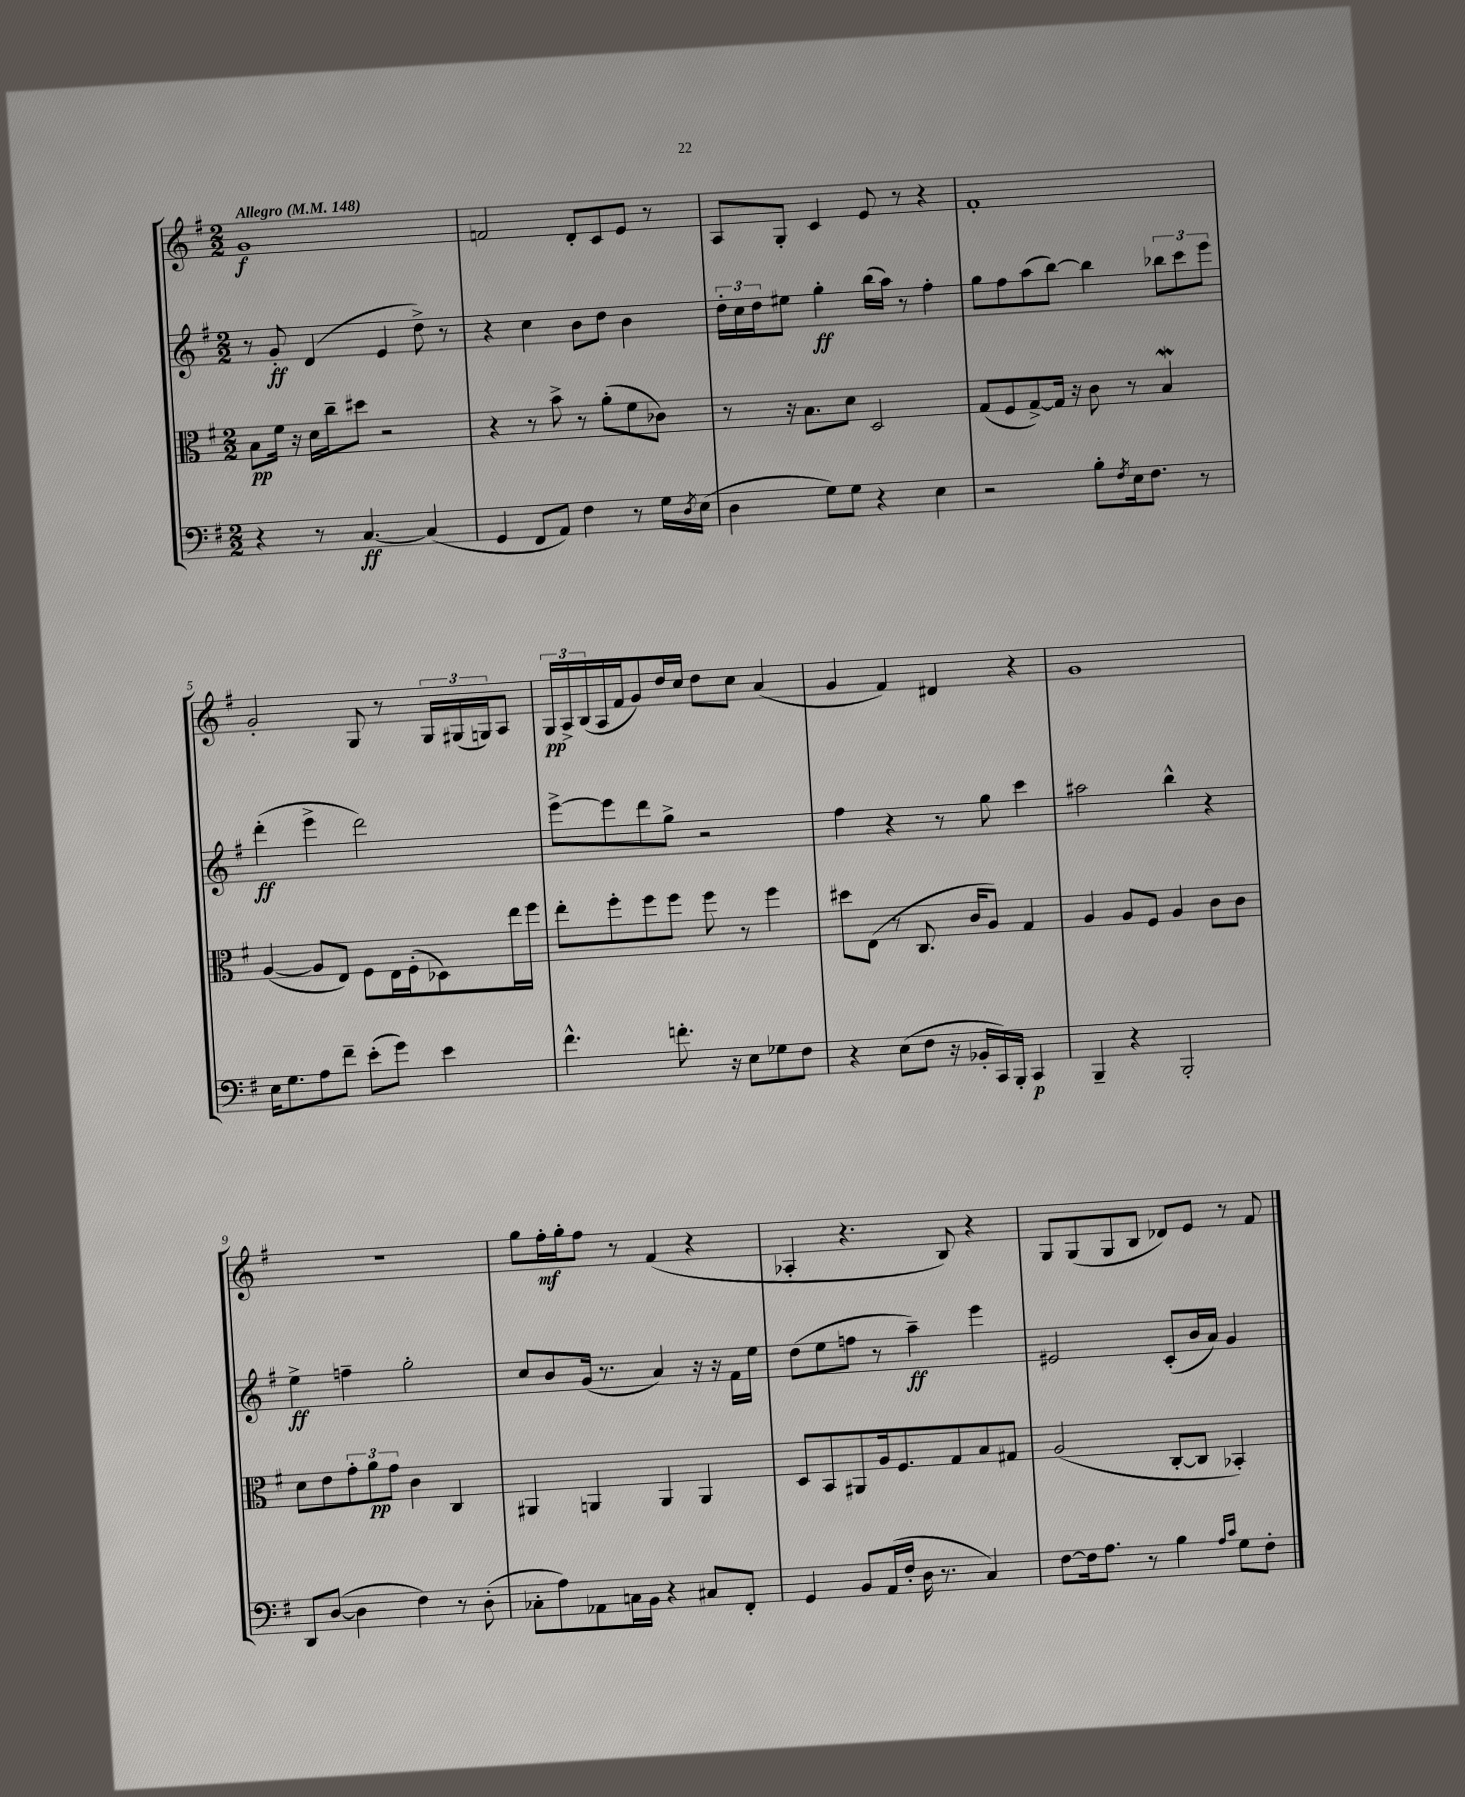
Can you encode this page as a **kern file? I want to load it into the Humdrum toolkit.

**kern	**kern	**kern	**kern
*staff4	*staff3	*staff2	*staff1
*clefF4	*clefC3	*clefG2	*clefG2
*k[f#]	*k[f#]	*k[f#]	*k[f#]
*M2/2	*M2/2	*M2/2	*M2/2
*MM148	*MM148	*MM148	*MM148
4r	8B	8r	1g
.	16f#	8g'	.
.	16r	.	.
8r	16d	(4d	.
.	16cc~	.	.
[4.C	8dd#	.	.
.	2r	4e	.
(4C]	.	8dd^)	.
.	.	8r	.
=	=	=	=
4GG	4r	4r	2f
8FF#	8r	4cc	.
8AA)	8b^	.	.
4F#	8r	8b	8d'
.	(8a'	8dd	8c
8r	8f#	4b	8e
16G	8c-)	.	8r
8qD	.	.	.
(16E	.	.	.
=	=	=	=
4D	8r	24dd'	8A
.	.	24cc	.
.	.	24dd	.
.	16r	8ee#	8G'
.	8.B	.	.
8G)	.	4gg'	4c
8G	8d	.	.
4r	2D	(16bb	8e
.	.	16aa)	.
.	.	8r	8r
4E	.	4ff#'	4r
=	=	=	=
2r	(8G	8gg	1f#'
.	8F#	8ff#	.
.	[8G^)	(8aa	.
.	16G]	[8bb)	.
.	16r	.	.
8B'	8c	4bb]	.
8qF#	.	.	.
16E	8r	.	.
8.F#	.	.	.
.	4B	12bb-	.
.	.	12ccc	.
8r	.	.	.
.	.	12eee	.
=	=	=	=
16E	([4A	(4ddd'	2g'
8.G	.	.	.
8A	8A]	4eee^	.
8f#~	8E)	.	.
(8e'	8F#	2ddd)	8G
8g)	16E	.	8r
.	(16F#'	.	.
4e	8D-)	.	24G
.	.	.	(24G#
.	.	.	24G)
.	16ee	.	8A
.	16ff#	.	.
=	=	=	=
4.f#^^	8ee'	[8eee^	24G
.	.	.	24A^
.	.	.	(24B
.	8ff#'	8eee]	16A
.	.	.	16f#
.	8ff#	8ddd	8g)
8.f'	8ff#	8gg^	16dd
.	.	.	16cc
.	8ff#	2r	8dd
16r	.	.	.
8E	8r	.	8cc
8G-	4ff#	.	(4a
8F#	.	.	.
=	=	=	=
4r	8dd#	4ff#	4g
.	(8E	.	.
(8E	8r	4r	4f#)
8F#	8.C	.	.
16r	.	8r	4d#
16BB-'	16c	.	.
16CC)	8A)	8gg	.
16BBB'	.	.	.
4CC	4G	4ccc	4r
=	=	=	=
4BBB~	4A	2aa#	1g
4r	8A	.	.
.	8F#	.	.
2BBB'	4A	4bb^^	.
.	8c	4r	.
.	8c	.	.
=	=	=	=
8DD	8d	4ee^	1r
([8D	8e	.	.
4D]	12g'	4ff~	.
.	12a	.	.
.	12g	.	.
4F#)	4c	2gg'	.
8r	4C	.	.
(8D'	.	.	.
=	=	=	=
8C-'	4AA#	8cc	8gg
8A)	.	8b	16ff#'
.	.	.	16gg'
8AA-	4AA	(16g	8ff#
.	.	8.r	.
16C	.	.	8r
16BB	.	.	.
4r	4AA	4a)	(4f#
8C#	4AA	16r	4r
.	.	16r	.
8FF#'	.	16f#	.
.	.	16ee	.
=	=	=	=
4GG	8D	(8dd	4A-'
.	8BB	8ee	.
8BB	8AA#	8ff	4.r
(16AA	16A	8r	.
16F#'	8.F#	.	.
16D	.	4aa~)	.
8.r	.	.	.
.	8G	.	8B)
4C)	8B	4eee	4r
.	8G#	.	.
=	=	=	=
[8F#	(2A	2e#	8G
16F#]	.	.	(8G
8.A	.	.	.
.	.	.	8G
8r	.	.	8B
4B	[8C'	(8c'	8d-)
.	8C]	16b	8e
.	.	16a)	.
16qqA	.	.	.
16qqc	.	.	.
8G	4BB-')	4g	8r
8F#'	.	.	8f#
==	==	==	==
*-	*-	*-	*-
